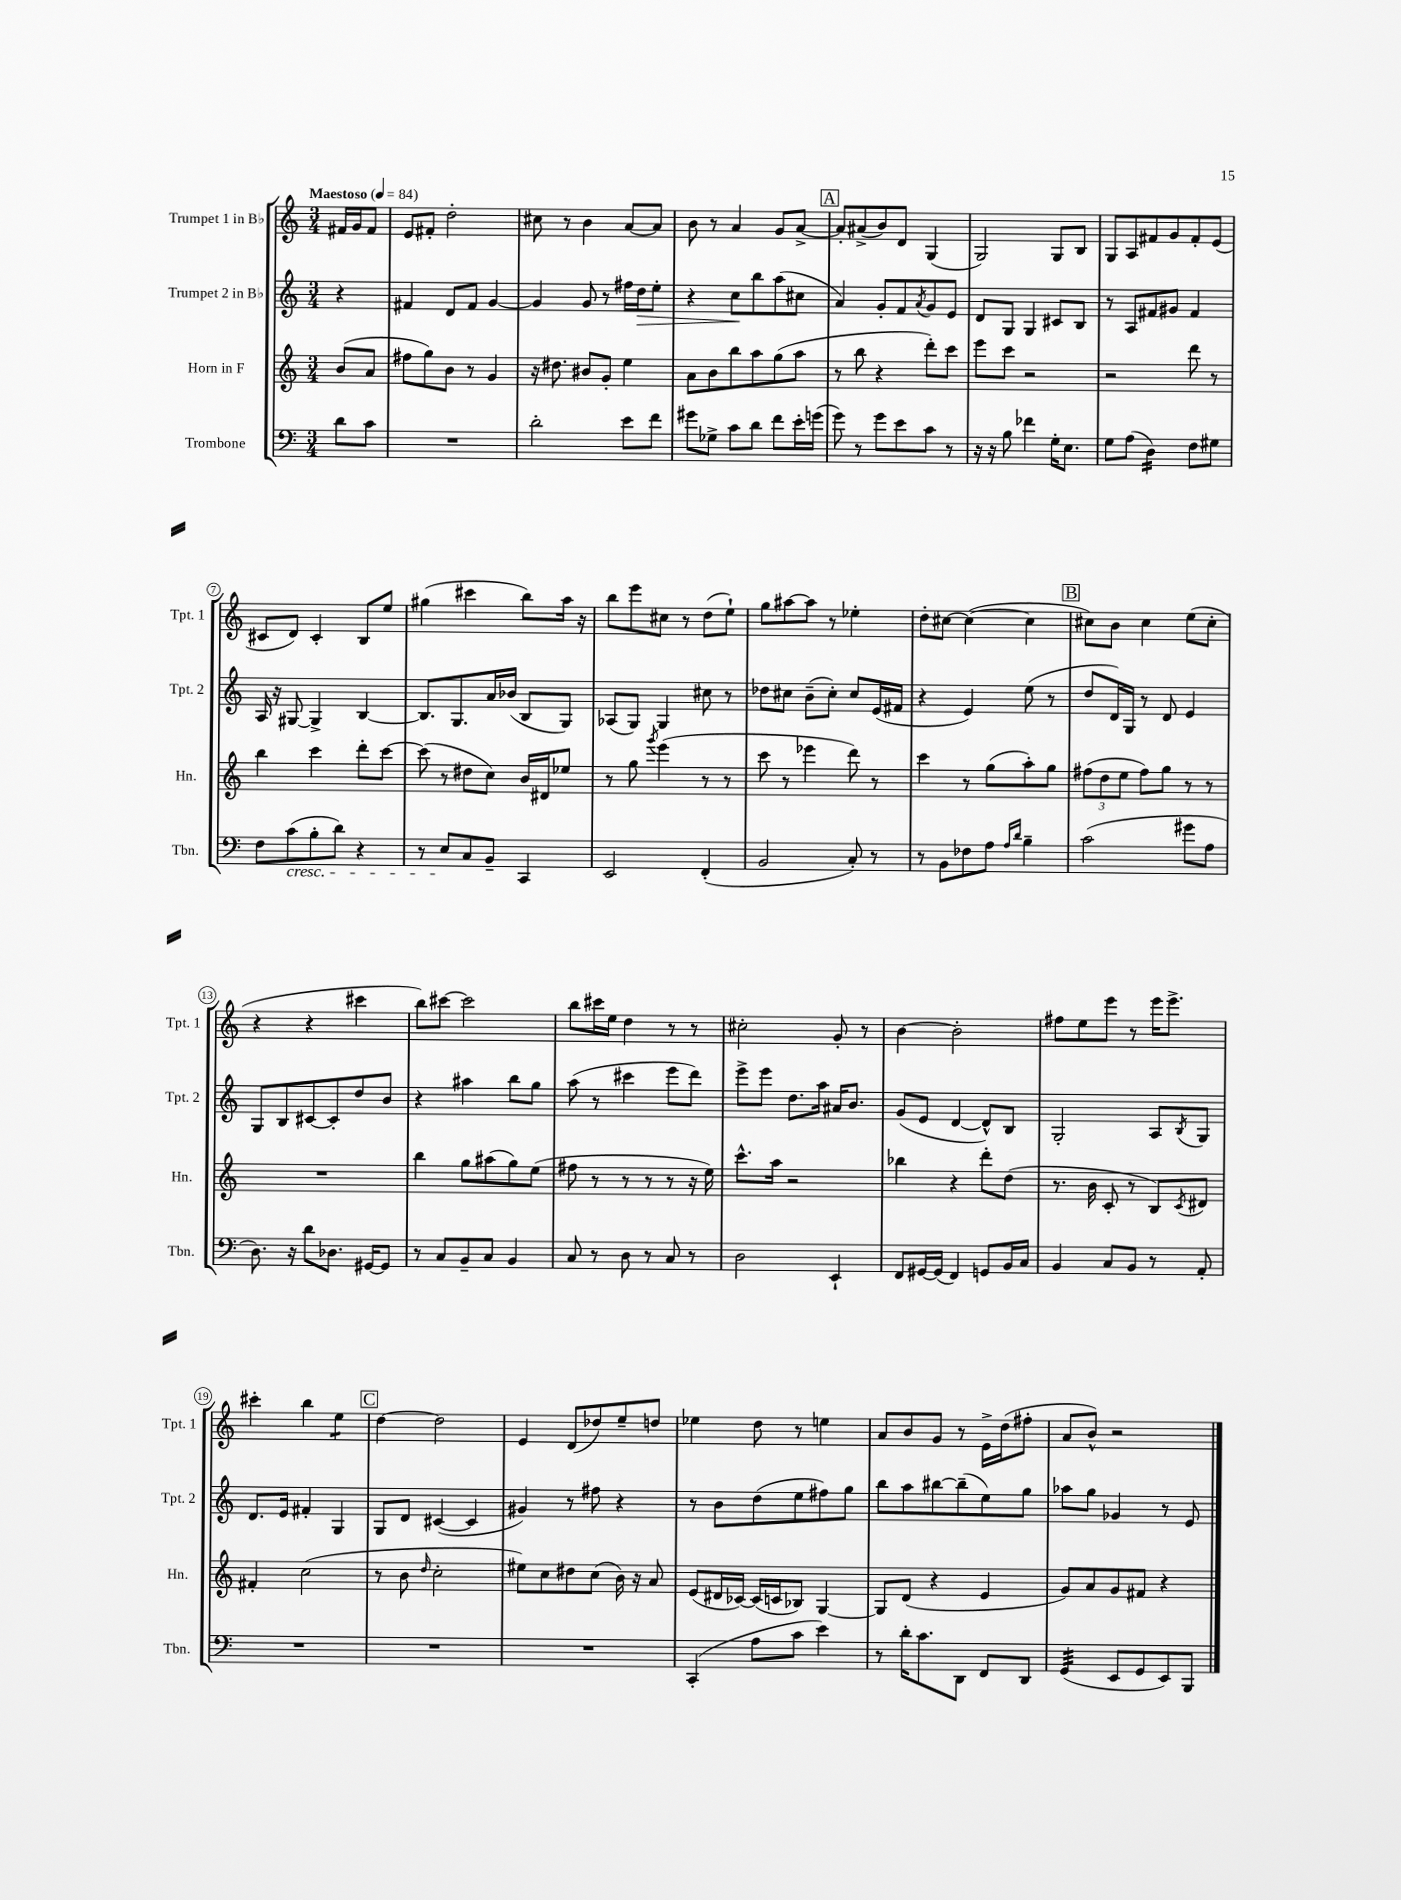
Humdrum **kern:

**kern	**kern	**kern	**kern
*staff4	*staff3	*staff2	*staff1
*clefF4	*clefG2	*clefG2	*clefG2
*k[]	*k[]	*k[]	*k[]
*M3/4	*M3/4	*M3/4	*M3/4
*MM84	*MM84	*MM84	*MM84
8d\L	(8b/L	4r	16f#/LL
.	.	.	16g/J
8c\J	8a/J	.	8f#/J
=	=	=	=
2.r	8ff#\L	4f#/	8e/L
.	8gg\)	.	8f#'/J
.	8b\J	8d/L	2dd'\
.	8r	8f#/J	.
.	4g/	[4g/	.
=	=	=	=
2d'\	16r	4g/]	8cc#\
.	8.dd#\	.	.
.	.	.	8r
.	8b#/L	8g/	4b\
.	8g'/J	8r	.
8e\L	4ee\	16ff#\LL	[8a/L
.	.	16dd\J	.
8f\J	.	8ee'\J	8a/]J
=	=	=	=
8g#\L	8a\L	4r	8b\
8G-^\J	8b\	.	8r
8c\L	8bb\	8cc\L	4a/
8d\J	8aa\	8bb\	.
8f\L	(8gg\	(8aa\	8g/L
16e'\L	8aa\J	8cc#\J	[8a^/J
(16g\JJ	.	.	.
=	=	=	=
8g\)	8r	4a/)	8a'/]L
8r	8bb\	.	(8a#^/
8g\L	4r	8g'/L	8b/)
8e\	.	8f/	8d/J
.	.	8qa/	.
8c\J	8ddd'\L)	8g/	(4G/
8r	8ccc\J	8e/J	.
=	=	=	=
16r	8eee\L	8d/L	2G/)
16r	.	.	.
8B\	8ccc\J	8G/J	.
4f-\	2r	4G/	.
16G'\LK	.	8c#/L	8G/L
8.E\J	.	.	.
.	.	8B/J	8B/J
=	=	=	=
8G\L	2r	8r	8G/L
(8A\J	.	8A/L	8A/
4D\)	.	8f#/	8f#/
.	.	8g#/J	8g/
8F\L	8ddd\	4f#/	8f#'/
8G#\J	8r	.	(8e/J
=	=	=	=
8F\L	4bb\	16A/	8c#/L
.	.	16r	.
(8c\	.	[8G#/	8d/J)
8B'\	4ccc\	4G#^/]	4c#'/
8d\J)	.	.	.
4r	8ddd'\L	[4B/	8B/L
.	[8ccc\J	.	8ee/J
=	=	=	=
8r	(8ccc\]	8.B/]L	(4gg#\
8E/L	8r	.	.
.	.	8.G/	.
8C/	8dd#\L	.	4ccc#\
8BB~/J	8cc\J)	16a/L	.
.	.	(16b-/JJ	.
4CC/	16b/LL	8B/L	8bb\L)
.	16d#/J	.	.
.	8ee-/J	8G/J)	16aa\Jk
.	.	.	16r
=	=	=	=
2EE/	8r	(8A-/L	8bb\L
.	8gg\	8G/J)	8eee\
.	8qggg/	.	.
.	(4eee\	4G/	8cc#\J
.	.	.	8r
(4FF'/	8r	8cc#\	(8dd\L
.	8r	8r	8ee`\J)
=	=	=	=
2BB/	8ccc\	8dd-\L	8gg\L
.	8r	8cc#\J	[8aa#\
.	4eee-\	(8b~\L	8aa#\]J
.	.	8cc#'\J)	8r
8C'/)	8ddd\)	8cc#/L	4ee-'\
8r	8r	(16e/L	.
.	.	16f#/JJ	.
=	=	=	=
8r	4ccc\	4r	8dd'\L
8BB\L	.	.	[8cc#\J
8F-\	8r	4e/)	(4cc#\_
8A\J	(8gg\L	.	.
16qqA/LL	.	.	.
16qqd/JJ	.	.	.
4B~\	8aa'\)	(8ee\	4cc#\]
.	8gg\J	8r	.
=	=	=	=
(2c\	(12ff#\L	8dd/L	8cc#\L)
.	12dd\	.	.
.	.	16d/L)	8b\J
.	12ee\J	.	.
.	.	16G/JJ	.
.	8ff#\L)	8r	4cc#\
.	8gg\J	8d/	.
8g#\L	8r	4e/	(8ee\L
8A\J	8r	.	8cc#'\J
=	=	=	=
8.D\)	2.r	8G/L	4r
.	.	8B/	.
16r	.	.	.
8d\L	.	[8c#/	4r
8.D-\J	.	8c#'/]	.
.	.	8dd/	4ccc#\
[16GG#/LK	.	.	.
8GG#/]J	.	8b/J	.
=	=	=	=
8r	4bb\	4r	8bb\L)
8C/L	.	.	[8ccc#\J
8BB~/	8gg\L	4aa#\	2ccc#\]
8C/J	(8aa#\	.	.
4BB/	8gg\)	8bb\L	.
.	(8ee\J	8gg\J	.
=	=	=	=
8C/	8ff#\	(8aa\	8bb\L
8r	8r	8r	16ccc#\L
.	.	.	16ee\JJ
8D\	8r	4ccc#\	4dd\
8r	8r	.	.
8C/	8r	8eee\L	8r
8r	16r	8ddd\J)	8r
.	16ee\)	.	.
=	=	=	=
2D\	8.ccc^^\L	8eee^\L	2cc#'\
.	.	8eee\J	.
.	16aa\Jk	.	.
.	2r	8.dd\L	.
.	.	16aa\Jk	.
4EE`/	.	16a#/LK	8g'/
.	.	8.b/J	.
.	.	.	8r
=	=	=	=
8FF/L	4bb-\	(8g/L	[4b\
[16GG#/L	.	8e/J	.
(16GG#/]JJ	.	.	.
4FF/)	4r	[4d/	2b'\]
8GG/L	8ddd'\L	8d^^/]L)	.
16BB/L	(8dd\J	8B/J	.
16C/JJ	.	.	.
=	=	=	=
4BB/	8.r	2G'/	8ff#\L
.	.	.	8ee\
.	16b\	.	.
8C/L	8c'/	.	8eee\J
8BB/J	8r	.	8r
8r	8B/L)	8A/L	16eee\LK
.	.	.	8.eee^\J
.	8qc/	8qB/	.
8AA'/	8d#/J	8G/J	.
=	=	=	=
2.r	4f#'/	8.d/L	4ccc#'\
.	.	16e/Jk	.
.	(2cc\	4f#'/	4bb\
.	.	4G/	4ee\
=	=	=	=
2.r	8r	8G/L	[4dd\
.	8b\	8d/J	.
.	16qqdd/	.	.
.	2cc'\	([4c#/	2dd\]
.	.	4c#/]	.
=	=	=	=
2.r	8ee#\L)	4g#/)	4e/
.	8cc\	.	.
.	8dd#\	8r	(8d/L
.	(8cc\J	8ff#\	8dd-/)
.	16b\)	4r	8ee~/
.	16r	.	.
.	8a/	.	8dd/J
=	=	=	=
(4CC'/	(8e/L	8r	4ee-\
.	16d#/L	8b\L	.
.	[16c-/JJ)	.	.
8A\L	(16c-/]LL	(8dd\	8dd\
.	16c/J	.	.
8c\J	8B-/J)	8ee\	8r
4e\)	[4G/	8ff#\)	4ee\
.	.	8gg\J	.
=	=	=	=
8r	8G/]L	8bb\L	8a/L
16d'\LK	(8d/J	8aa\	8b/
8.c\	.	.	.
.	4r	[8bb#\	8g/J
8DD\J	.	(8bb#~\]	8r
8FF/L	4e/	8ee\)	16e^\LL
.	.	.	(16dd\J
8DD/J	.	8gg\J	8ff#'\J
=	=	=	=
(4GG/	8g/L)	8aa-\L	8a/L
.	8a/	8gg\J	8b^^/J)
8EE/L	8g/	4g-/	2r
8GG/	8f#/J	.	.
8EE/)	4r	8r	.
8BBB/J	.	8e/	.
==	==	==	==
*-	*-	*-	*-
